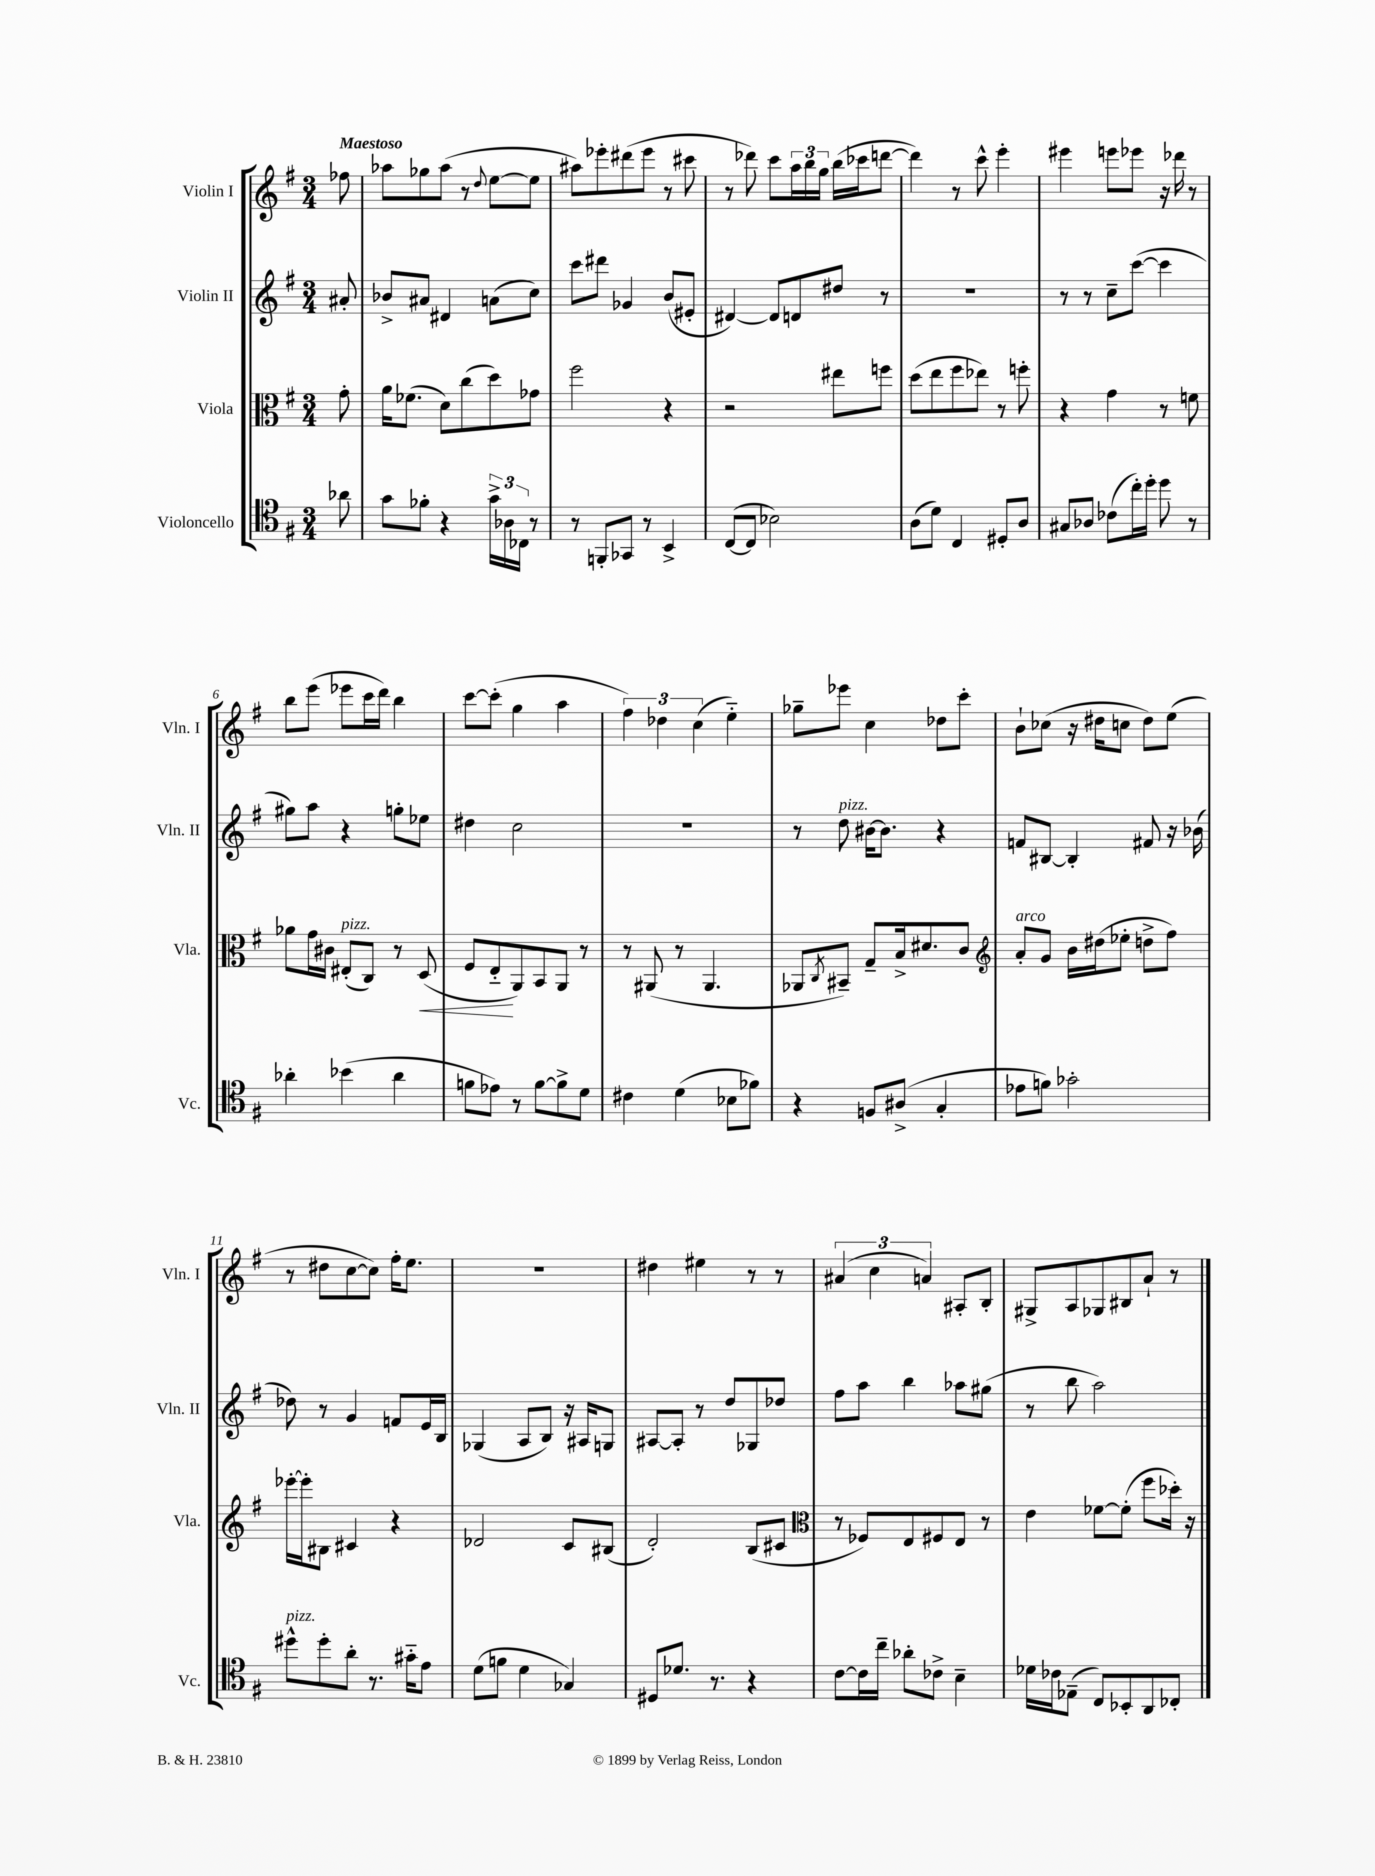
<<
\new StaffGroup <<
\new Staff = "s0" \with { instrumentName = "Violin I" shortInstrumentName = "Vln. I" } {
    \clef treble \key g \major \numericTimeSignature \time 3/4 \partial 8 \tempo "Maestoso"
    fes''8 |
    aes''8 ges''8 aes''8( r8 \appoggiatura { d''8 } e''8~ e''8 |
    ais''8) ees'''8-. dis'''8( ees'''8 r8 cis'''8 |
    r8 des'''8) c'''8 \tuplet 3/2 { a''16 b''16 g''16 } b''16( ces'''16 d'''8~ |
    d'''4) r8 c'''8-^ e'''4-. |
    eis'''4 e'''8 ees'''8 r16 des'''16 r8 |
    b''8 e'''8( ees'''8 c'''16 d'''16) b''4 |
    c'''8~ c'''8-.( g''4 a''4 |
    \tuplet 3/2 { fis''4) des''4 c''4( } e''4-_) |
    ges''8-- ees'''8 c''4 des''8 c'''8-. |
    b'8-! ces''8( r16 dis''16 c''8 dis''8) e''8( |
    r8 dis''8 c''8~ c''8) fis''16-. e''8. |
    R2. |
    dis''4 eis''4 r8 r8 |
    \tuplet 3/2 { ais'4( c''4 a'4) } ais8-. b8-. |
    gis8-> a8 ges8 bis8 a'8-! r8 \bar "|." |
}
\new Staff = "s1" \with { instrumentName = "Violin II" shortInstrumentName = "Vln. II" } {
    \clef treble \key g \major \numericTimeSignature \time 3/4 \partial 8
    ais'8-. |
    bes'8-> ais'8 dis'4 a'8( c''8) |
    c'''8 dis'''8 ges'4 b'8( eis'8-. |
    dis'4~) dis'8 d'8 dis''8 r8 |
    R2. |
    r8 r8 c''8-- c'''8~( c'''4 |
    gis''8) a''8 r4 g''8-. ees''8 |
    dis''4 c''2 |
    R2. |
    r8 d''8^\markup { \italic "pizz." } bis'16~ bis'8. r4 |
    f'8 bis8~ bis4-. fis'8 r16 bes'16( |
    des''8) r8 g'4 f'8 e'16 b16 |
    ges4( a8 b8) r16 ais16 g8 |
    ais8~ ais8-. r8 d''8 ges8 des''8 |
    fis''8 a''8 b''4 aes''8 gis''8( |
    r8 b''8 a''2) \bar "|." |
}
\new Staff = "s2" \with { instrumentName = "Viola" shortInstrumentName = "Vla." } {
    \clef alto \key g \major \numericTimeSignature \time 3/4 \partial 8
    g'8-. |
    a'16 fes'8.( d'8) c''8( d''8) ges'8 |
    fis''2 r4 |
    r2 eis''8 f''8 |
    d''8( e''8 fis''8 ees''8) r8 f''8-. |
    r4 g'4 r8 f'8 |
    aes'8 g'16 cis'16 eis8-.^\markup { \italic "pizz." }( c8) r8 d8\<( |
    fis8 e8-_\! a,8) b,8 a,8 r8 |
    r8 ais,8( r8 ais,4. |
    aes,8 \acciaccatura { c8 } bis,8--) g8-- b16-> dis'8. c'8 |
    \clef treble a'8-.^\markup { \italic "arco" } g'8 b'16 dis''16( ees''8-. d''8-> fis''8) |
    ees'''16~-. ees'''16-. bis8 cis'4 r4 |
    des'2 c'8 bis8( |
    d'2-.) b8( cis'8 |
    \clef alto r8 fes8) e8 fis8 e8 r8 |
    e'4 fes'8~ fes'8-.( fis''8 des''16-.) r16 \bar "|." |
}
\new Staff = "s3" \with { instrumentName = "Violoncello" shortInstrumentName = "Vc." } {
    \clef tenor \key g \major \numericTimeSignature \time 3/4 \partial 8
    aes'8 |
    g'8 fes'8-. r4 \tuplet 3/2 { g'16-> aes16 ces16 } r8 |
    r8 f,8-. ges,8 r8 b,4-> |
    c8~( c8 bes2) |
    a8( d'8) c4 dis8-. a8 |
    gis8 aes8 ces'8( c''16-.) d''16-. d''8 r8 |
    aes'4-. bes'4( aes'4 |
    f'8 ees'8) r8 f'8~ f'8-> d'8 |
    cis'4 d'4( bes8 fes'8) |
    r4 f8 ais8->( g4-. |
    ees'8 f'8) ges'2-. |
    dis''8-^^\markup { \italic "pizz." } dis''8-. a'8-. r8. gis'16-_ e'8 |
    d'8( f'8 d'4 ges4) |
    dis8 des'8. r8. r4 |
    c'8~ c'16 c''16-- aes'8-. ces'8-> b4-- |
    des'16 ces'16 ees8--( c8) bes,8-. a,8 ces8-. \bar "|." |
}
>>
>>
